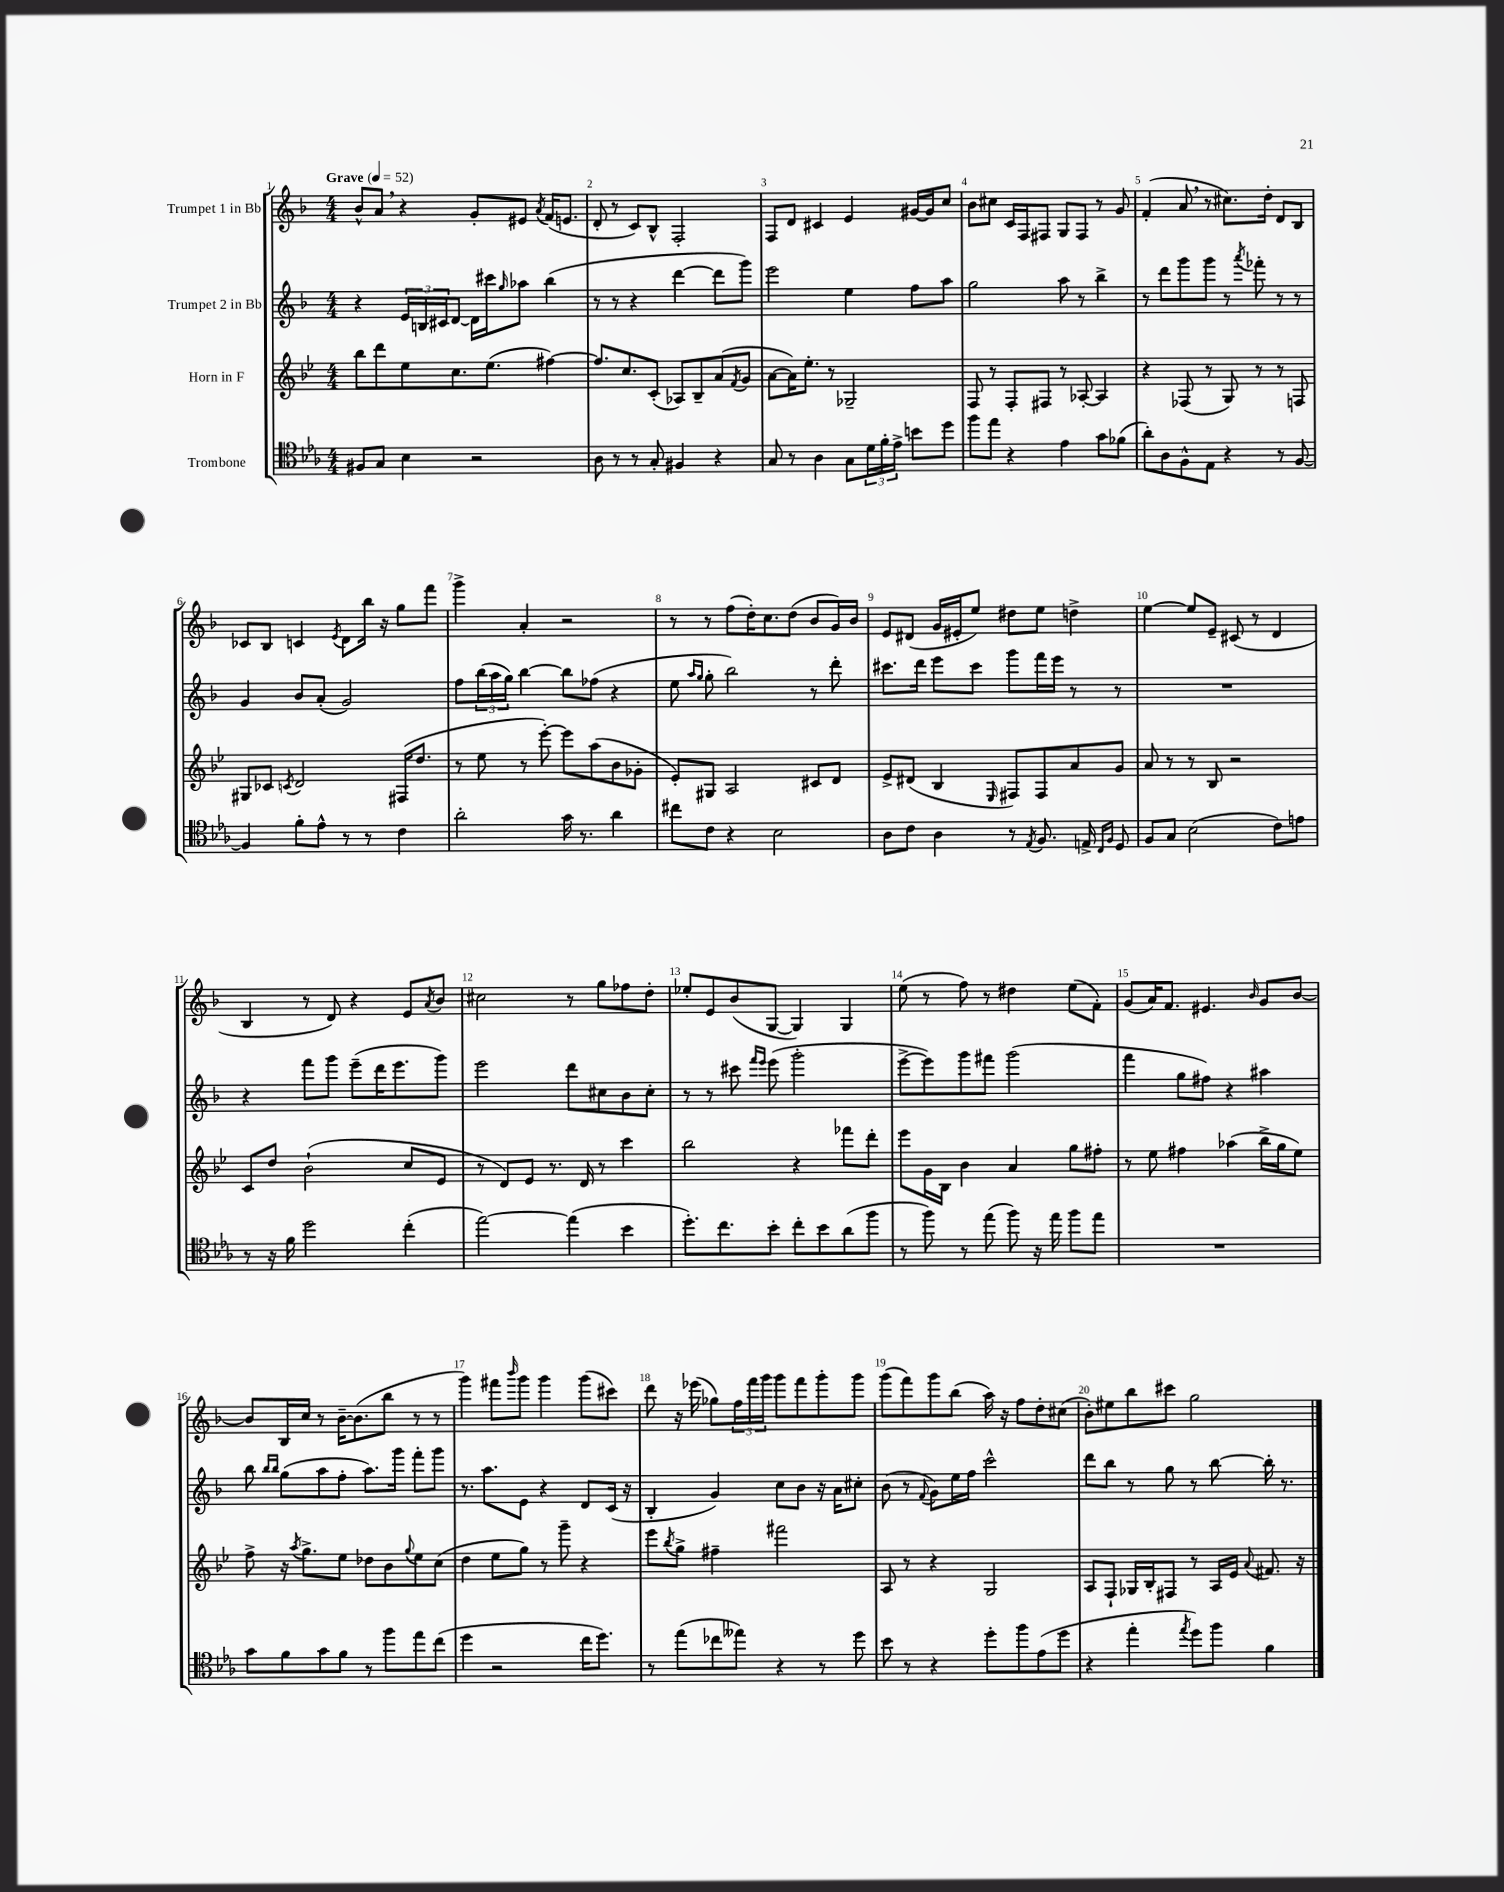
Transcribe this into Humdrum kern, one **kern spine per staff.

**kern	**kern	**kern	**kern
*staff4	*staff3	*staff2	*staff1
*clefC4	*clefG2	*clefG2	*clefG2
*k[b-e-a-]	*k[b-e-]	*k[b-]	*k[b-]
*M4/4	*M4/4	*M4/4	*M4/4
*MM52	*MM52	*MM52	*MM52
8F#/L	8bb-\L	4r	8b-^^/L
8G/J	8ddd\	.	8a/J
4B-\	8ee-\	24e/LL	4r
.	.	24B/	.
.	.	24c#/J	.
.	8.cc\	[8d/J	.
2r	.	16d\]LL	8g'/L
.	(8.ee-\J	16ccc#\J	.
.	.	16qqgg/	.
.	.	8aa-\J	8e#/J
.	.	.	8qa/
.	[4ff#\)	(4bb-\	(16f/LK
.	.	.	8.e/J
=	=	=	=
8A-\	8.ff#/]L	8r	8d'/
8r	.	8r	8r
.	8.cc/	.	.
8r	.	4r	8c/L)
8G'/	(8c'/J	.	8B-^^/J
4F#/	8A-/L)	[4ddd\	2F'/
.	8B-~/	.	.
4r	(8a/	8ddd\]L	.
.	8qf/	.	.
.	8g/J	8ggg\J)	.
=	=	=	=
8G/	[8a\L	2eee\	8F/L
8r	16a\]K)	.	8d/J
.	8.ee-'\J	.	.
4A-\	.	.	4c#/
.	8r	.	.
8G\L	2G-~/	4ee\	4e/
24d\L	.	.	.
24f'\	.	.	.
24e-^\JJ	.	.	.
8b\L	.	8ff\L	[16g#/LL
.	.	.	16g#/]J
8dd\J	.	8aa\J	8cc/J
=	=	=	=
8ff\L	8F/	2gg\	8b-\L
8ee-\J	8r	.	8cc#\J
4r	8F'/L	.	16c/LL
.	.	.	16F/J
.	8F#/J	.	8F#/J
4e-\	8r	8aa\	8G/L
.	[8A-'/	8r	8F#/J
8g\L	4A-/]	4bb-^\	8r
(8f-\J	.	.	8g/
=	=	=	=
8a-'\L)	4r	8r	(4f'/
8A-\	.	8ddd\L	.
8F^^\	(8F-/	8ggg\	8a/
8E-\J	8r	8ggg\J	8r
4r	8G/)	8r	8.cc#\L)
.	.	8qaaa/	.
.	8r	8fff-'\	.
.	.	.	16dd'\Jk
8r	8r	8r	8d/L
[8F/	8F/	8r	8B-/J
=	=	=	=
4F/]	8G#/L	4g/	8c-/L
.	8c-/J	.	8B-/J
.	8qc/	.	.
8f'\L	2d/	8b-/L	4c/
8e-^^\J	.	(8a'/J	.
.	.	.	8qe/
8r	.	2g/)	8d\L
8r	.	.	16bb-\Jk
.	.	.	16r
4c\	(16F#/LK	.	8gg\L
.	8.dd/J	.	.
.	.	.	8fff\J
=	=	=	=
2a-'\	8r	8ff\L	4ggg^\
.	8ee-\	(24bb-\L	.
.	.	24aa\	.
.	.	24gg\JJ)	.
.	8r	[4bb-\	4a'/
.	[8eee-'\)	.	.
16g\	8eee-\]L	8bb-\]L	2r
8.r	.	.	.
.	(8aa\	(8ff-\J	.
4a-\	8b-\	4r	.
.	8g-'\J	.	.
=	=	=	=
8cc#\L	8e-'/L)	8ee\	8r
.	.	16qqaa/LL	.
.	.	16qqgg/JJ	.
8c\J	8G#/J	8gg'\	8r
4r	2A/	2bb-\)	(8ff\L
.	.	.	16dd'\K)
.	.	.	8.cc\
2B-\	.	.	.
.	.	.	(8dd\J
.	8c#/L	8r	8b-/L
.	8d/J	8ddd'\	16g/L)
.	.	.	16b-/JJ
=	=	=	=
8A-\L	8e-^/L	8.ccc#\L	8e/L
8c\J	(8d#/J	.	(8d#/J
.	.	16ddd\Jk	.
4A-\	4B-/	8eee\L	16g/LL
.	.	.	16e#'/J
.	.	8ccc#\J	8ee/J)
.	16qqE-/	.	.
8r	8F#/L)	8ggg\L	8dd#\L
8qE-/	.	.	.
8.F/	8F#/	16fff\L	8ee\J
.	.	16eee\JJ	.
.	8a/	8r	4dd^\
16E^/	.	.	.
16qqC/LL	.	.	.
16qqF/JJ	.	.	.
8D/	8g/J	8r	.
=	=	=	=
8F/L	8a/	1r	[4ee\
8G/J	8r	.	.
(2B-\	8r	.	8ee/]L
.	8B-/	.	8e~/J
.	2r	.	(8c#/
.	.	.	8r
8c\L)	.	.	4d/
8e\J	.	.	.
=	=	=	=
8r	8c/L	4r	4B-/
16r	8dd/J	.	.
16f\	.	.	.
2dd\	(2b-`\	8fff\L	8r
.	.	8ggg\J	8d/)
.	.	(8eee~\L	4r
.	.	16ddd\K	.
.	.	8.eee\	.
(4cc'\	8cc/L	.	8e/L
.	.	.	8qa/
.	8e-/J	8ggg\J)	8b-/J
=	=	=	=
[2ee-\)	8r	2eee\	2cc#\
.	8d/L)	.	.
.	8e-/J	.	.
.	8.r	.	.
(4ee-\]	.	8ddd\L	8r
.	16d/	.	.
.	8r	8cc#\	8gg\L
4b-\	4ccc\	8b-\	8ff-\
.	.	8cc#'\J	8dd'\J
=	=	=	=
8.dd'\L)	2bb-\	8r	8ee-'/L
.	.	8r	8e/
8.cc\	.	.	.
.	.	8ccc#\	(8b-/
.	.	16qqfff/LL	.
.	.	16qqeee/JJ	.
8b-'\J	.	(8eee\	[8G/J
8cc'\L	4r	2ggg'\	4G/])
8b-\	.	.	.
(8a-\	8fff-\L	.	4G/
8ff\J	8ddd'\J	.	.
=	=	=	=
8r	8eee-\L	[8eee^\L	(8ee\
8ff\)	16g\L	8eee\])	8r
.	16B-\JJ	.	.
8r	4b-\	8ggg\	8ff\)
(8ee-\	.	8fff#\J	8r
8ff\)	4a/	(2ggg\	4dd#\
16r	.	.	.
16ee-\	.	.	.
8ff\L	8gg\L	.	(8ee\L
8ee-\J	8ff#'\J	.	8f'\J)
=	=	=	=
1r	8r	4fff\	(8g/L
.	8ee-\	.	16a/K)
.	.	.	8.f/J
.	4ff#\	8gg\L	.
.	.	8ff#\J)	4.e#/
.	(4aa-\	4r	.
.	.	.	16qqb-/
.	16bb-^\LL	4aa#\	8g/L
.	16gg\J	.	.
.	8ee-\J)	.	[8b-/J
=	=	=	=
8g\L	8ff^\	8bb-\	8b-/]L
.	.	16qqbb-/LL	.
.	.	16qqbb-/JJ	.
8f\	16r	(8gg\L	16B-/L
.	8qaa/	.	.
.	8.gg^\L	.	16cc/JJ
8g\	.	8aa\	8r
8f\J	8ee-\J	8ff'\J	[16b-~\LK
.	.	.	(8.b-\]
8r	8dd-\L	8.aa\L)	.
8ff\L	8b-\	.	8bb-\J
.	.	16ggg\Jk	.
.	8qqgg/	.	.
8ee-\	8ee-\	8fff'\L	8r
(8cc\J	(8cc\J	8ggg\J	8r
=	=	=	=
4dd\	4dd\	8.r	4ggg\)
.	.	8.aa\L	.
2r	8ee-\L	.	8fff#\L
.	.	.	16qqbbb-/
.	8gg\J)	8e\J	8ggg\J
.	8r	4r	4ggg\
.	8ggg~\	.	.
16cc\LK	4r	8d/L	(8ggg\L
8.dd\J)	.	.	.
.	.	(16c/Jk	8ccc#\J)
.	.	16r	.
=	=	=	=
8r	8eee-\L	4B-'/	8ddd\
.	8qbb-/	.	.
(8ee-\L	8gg^\J	.	16r
.	.	.	(16eee-\
8cc-\	4ff#~\	4g/)	8gg-\L)
8ee--\J)	.	.	24ff\L
.	.	.	24fff\
.	.	.	24ggg\JJ
4r	2fff#\	8cc\L	8ggg\L
.	.	8b-\J	8fff\
8r	.	16r	8ggg'\
.	.	16a\LK	.
8dd\	.	8cc#'\J	8ggg\J
=	=	=	=
8b-\	8A/	(8b-\	(8ggg\L
8r	8r	8r	8fff\)
.	.	8qqf/	.
4r	4r	8g\L)	8ggg\
.	.	16ee\L	(8bb-\J
.	.	16ff\JJ	.
8dd'\L	2G/	2ccc^^\	16aa\)
.	.	.	16r
8ff\	.	.	8ff\L
(8e-\	.	.	8dd'\
8dd\J	.	.	(8cc#\J
=	=	=	=
4r	8A/L	8ddd\L	8b-'\L)
.	8F`/J	8bb-\J	8ee#\
4ee-'\	16G-/LL	8r	8bb-\
.	16B-'/J	.	.
.	8F#/J	8gg\	8ccc#\J
8qee-/	.	.	.
8dd\L)	8r	8r	2gg\
8ff\J	16A/LL	[8bb-\	.
.	16e-/JJ	.	.
.	8qqa/	.	.
4f\	8.f#/	16bb-'\]	.
.	.	8.r	.
.	16r	.	.
==	==	==	==
*-	*-	*-	*-
